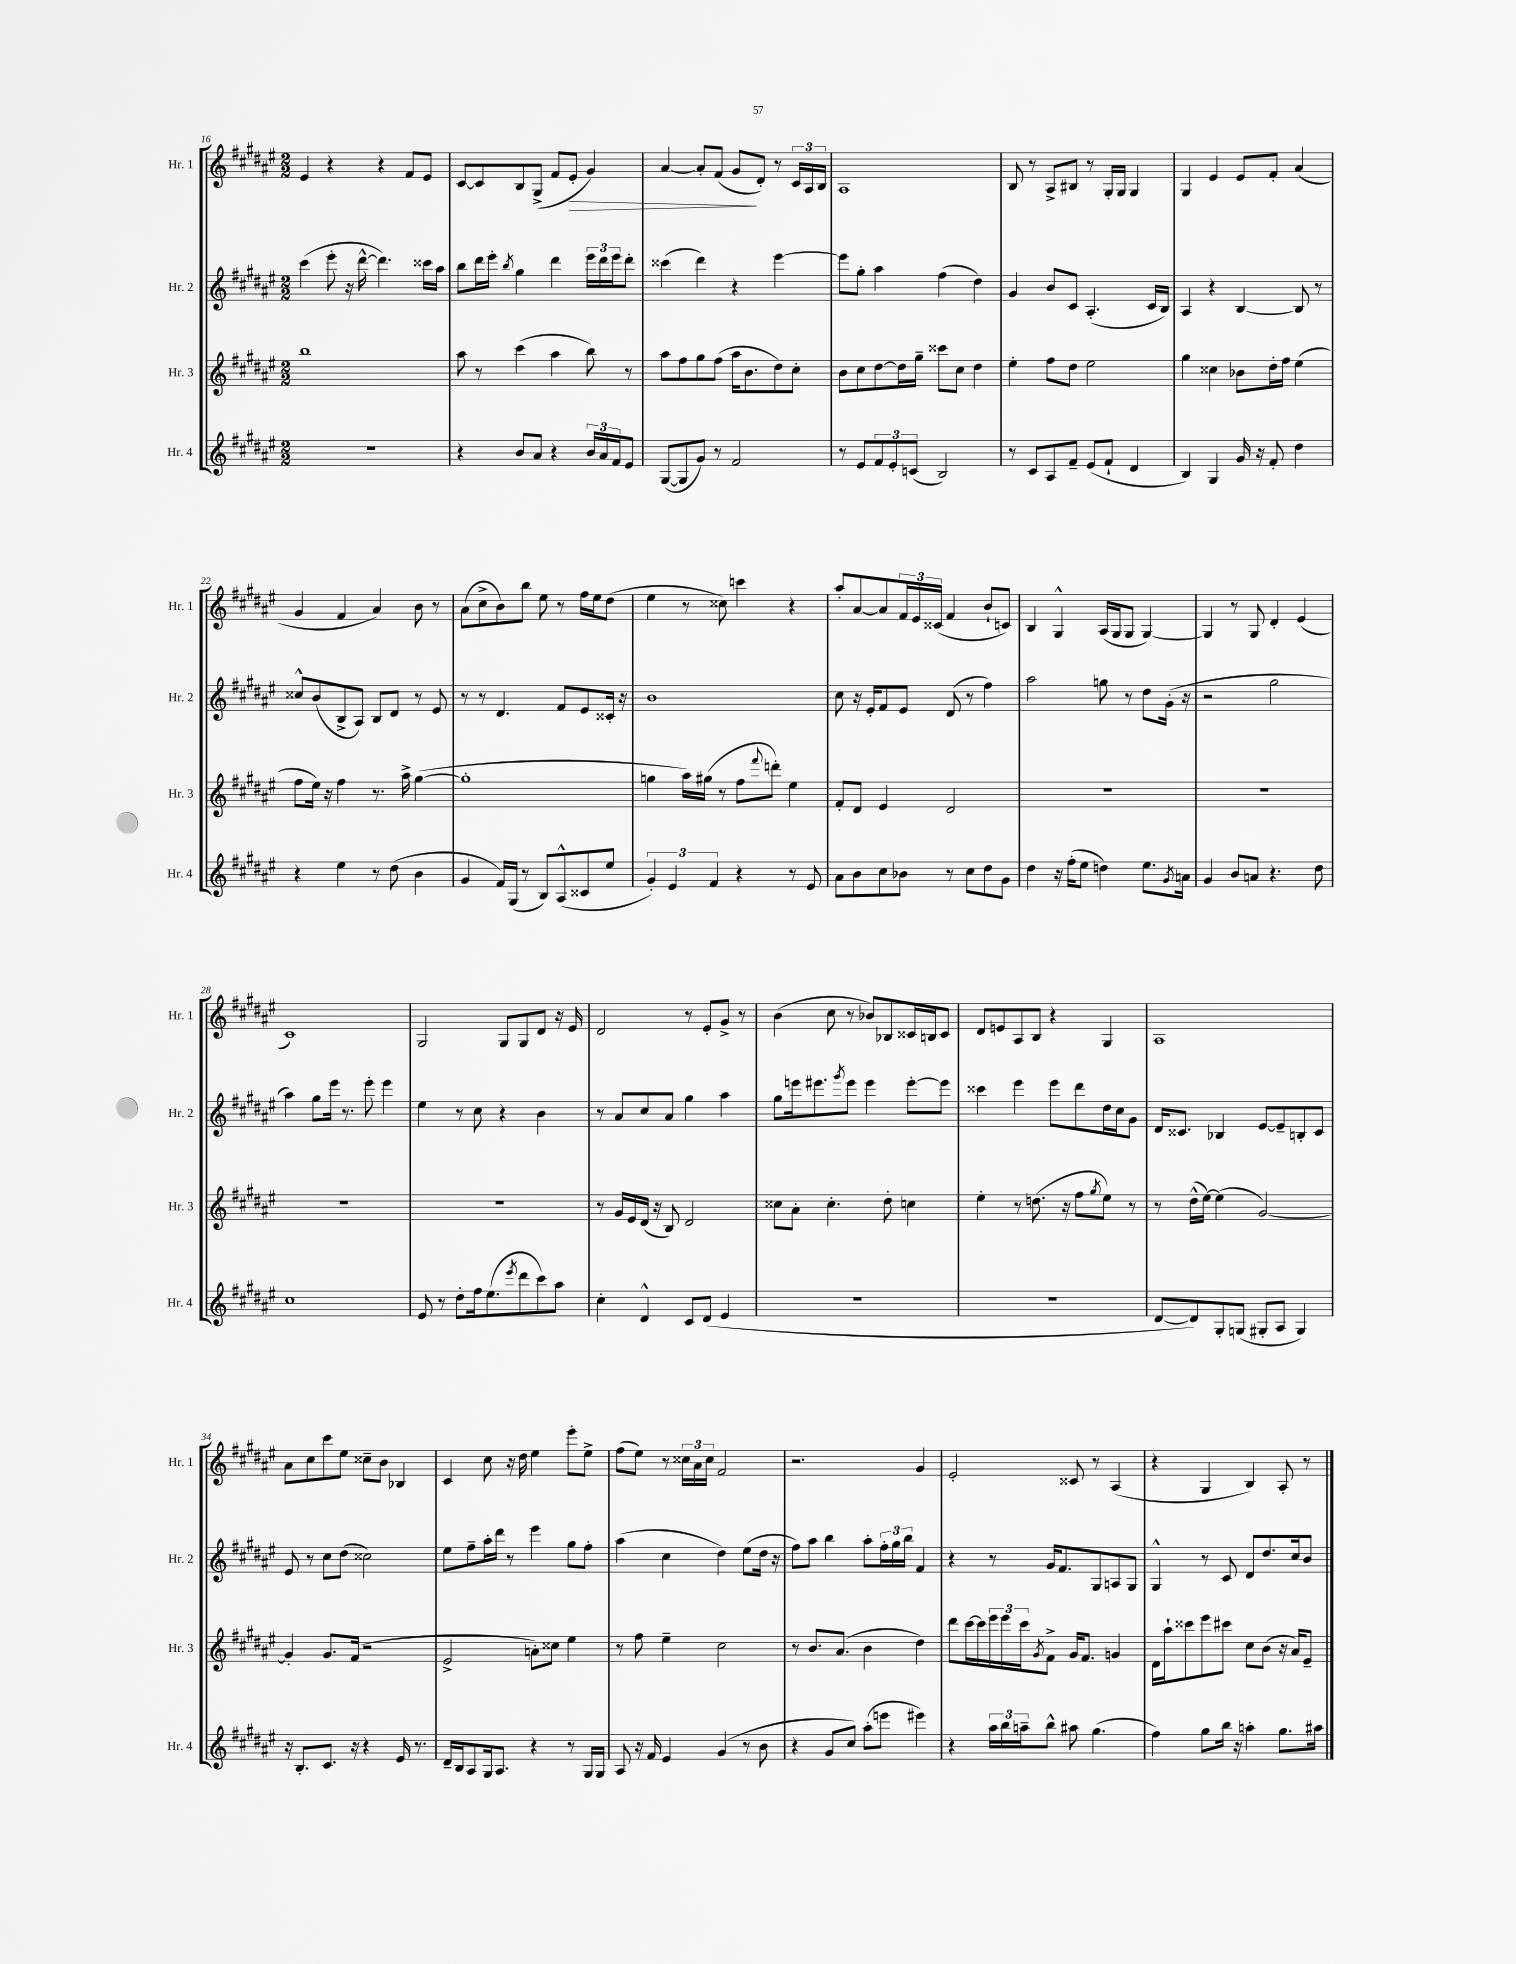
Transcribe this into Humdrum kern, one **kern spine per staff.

**kern	**kern	**kern	**kern	**dynam
*part4	*part3	*part2	*part1	*part1
*staff4	*staff3	*staff2	*staff1	*staff1
*I"Hr. 4	*I"Hr. 3	*I"Hr. 2	*I"Hr. 1	*
*I'Hr. 4	*I'Hr. 3	*I'Hr. 2	*I'Hr. 1	*
*clefG2	*clefG2	*clefG2	*clefG2	*
*k[f#c#g#d#a#e#]	*k[f#c#g#d#a#e#]	*k[f#c#g#d#a#e#]	*k[f#c#g#d#a#e#]	*
*M2/2	*M2/2	*M2/2	*M2/2	*
=16	=16	=16	=16	=16
1r	1bb	(4ccc#\	4e#/	.
.	.	8eee#'\	4r	.
.	.	16r	.	.
.	.	[16ddd#^^\	.	.
.	.	4.ddd#\])	4r	.
.	.	.	8f#/L	.
.	.	16ccc##X\LL	8e#/J	.
.	.	16aa#\JJ	.	.
=17	=17	=17	=17	=17
4r	8aa#\	8bb\L	[8c#/L	.
.	8r	16ddd#\L	8c#/]	.
.	.	16eee#'\JJ	.	.
.	.	8qbb/	.	.
8b/L	(4ccc#\	4gg#\	8B/	.
8a#/J	.	.	(8G#^/J	.
4r	4aa#\	4ddd#\	8f#/L	.
!	!	!	!	!LO:HP:b
.	.	.	8e#'/J	>
24b/LL	8bb\)	24eee#\LL	4g#/)	.
24a#/	.	24ddd#\	.	.
24f#/J	.	24eee#\J	.	.
8e#/J	8r	8ddd#'\J	.	.
=18	=18	=18	=18	=18
([8G#/L	8aa#\L	(4ccc##X\	[4a#/	.
8G#/]	8ff#\	.	.	.
8g#/J)	8gg#\	4ddd#\)	8a#'/L]	.
8r	(8ff#\J	.	(8f#/J	.
2f#/	16aa#\KL	4r	8g#/L	.
.	8.b\	.	.	.
.	.	.	8d#'/J)	]
.	8dd#\)	[4eee#\	8r	.
.	8cc#'\J	.	24c#/LL	.
.	.	.	24A#/	.
.	.	.	24B/JJ	.
=19	=19	=19	=19	=19
8r	8b\L	8eee#\L]	1A#	.
8e#/L	8cc#\	8gg#'\J	.	.
12f#/	[8dd#\	4aa#\	.	.
12e#'/	.	.	.	.
.	16dd#\L]	.	.	.
(12cn/J	.	.	.	.
.	16gg#~\JJ	.	.	.
2B/)	8ccc##X\L	(4ff#\	.	.
.	8cc#\J	.	.	.
.	4dd#\	4dd#\)	.	.
=20	=20	=20	=20	=20
8r	4ee#'\	4g#/	8B/	.
8c#/L	.	.	8r	.
8A#/	8ff#\L	8b/L	8A#^/L	.
8f#~/J	8dd#\J	8c#/J	8B#X/J	.
(8e#/L	2ee#\	(4.A#'/	8r	.
8f#`/J	.	.	16G#'/LL	.
.	.	.	16G#/JJ	.
4d#/	.	.	4G#/	.
.	.	16c#/LL	.	.
.	.	16B/JJ)	.	.
=21	=21	=21	=21	=21
4B/)	4gg#\	4A#/	4G#/	.
4G#/	4cc##X\	4r	4e#/	.
16g#/	8b-X\L	[4B/	8e#/L	.
16r	.	.	.	.
8f#'/	16dd#'\L	.	8f#'/J	.
.	16ff#\JJ	.	.	.
4dd#\	(4ee#\	8B/]	(4a#/	.
.	.	8r	.	.
!!LO:LB:g=z
=22	=22	=22	=22	=22
4r	8ff#\L	8cc##X^^/L	4g#/	.
.	16ee#\Jk)	(8b/	.	.
.	16r	.	.	.
4ee#\	4ff#\	8B^/	4f#/	.
.	.	8A#/J)	.	.
8r	8.r	8B/L	4a#/)	.
(8dd#\	.	8d#/J	.	.
.	16aa#^\	.	.	.
4b\	([4gg#\	8r	8b\	.
.	.	8e#/	8r	.
=23	=23	=23	=23	=23
4g#/	1gg#']	8r	(8a#\L	.
.	.	8r	8cc#^\	.
16f#/LL)	.	4.d#/	8b\)	.
(16G#/JJ	.	.	.	.
8r	.	.	8bb\J	.
8B/L)	.	.	8ee#\	.
(8A#^^/	.	8f#/L	8r	.
8c##X/	.	8e#/	16ff#\LL	.
.	.	.	16ee#\J	.
8ee#/J	.	16c##X'/Jk	(8dd#\J	.
.	.	16r	.	.
=24	=24	=24	=24	=24
6g#'/)	4ggn\	1b	4ee#\	.
6e#/	.	.	.	.
.	16aa#\LL)	.	8r	.
.	(16gg#X\JJ	.	.	.
6f#/	.	.	.	.
.	8r	.	8cc##X\)	.
4r	8ff#\L	.	4cccn\	.
.	8qqfff#/	.	.	.
.	8dddn'\J)	.	.	.
8r	4ee#\	.	4r	.
8e#/	.	.	.	.
=25	=25	=25	=25	=25
8a#\L	8f#'/L	8cc#\	8aa#'/L	.
8b\	8d#/J	16r	[8a#/	.
.	.	16e#'/KL	.	.
8cc#\	4e#/	8f#/	8a#/]	.
8b-X\J	.	8e#/J	24f#/L	.
.	.	.	24e#/	.
.	.	.	(24c##X/JJ	.
8r	2d#/	(8d#/	4f#/	.
8cc#\L	.	8r	.	.
8dd#\	.	4ff#\)	8b`/L	.
8g#\J	.	.	8cn/J)	.
=26	=26	=26	=26	=26
4dd#\	1r	2aa#\	4B/	.
16r	.	.	4G#^^/	.
(16ff#'\KL	.	.	.	.
8ee#\J	.	.	.	.
4ddn\)	.	8ggn\	(16A#/LL	.
.	.	.	16G#/J	.
.	.	8r	8G#/J	.
8.ee#\L	.	8dd#\L	[4G#/)	.
.	.	(16g#'\Jk	.	.
8qg#/	.	.	.	.
16an\Jk	.	16r	.	.
=27	=27	=27	=27	=27
4g#/	1r	2r	4G#/]	.
8b/L	.	.	8r	.
8an/J	.	.	8G#/	.
4.r	.	2gg#\	4d#'/	.
.	.	.	(4e#/	.
8dd#\	.	.	.	.
!!LO:LB:g=z
=28	=28	=28	=28	=28
1cc#	1r	4aa#\)	1c#)	.
.	.	8gg#\L	.	.
.	.	16eee#\Jk	.	.
.	.	8.r	.	.
.	.	8eee#'\	.	.
.	.	4eee#\	.	.
=29	=29	=29	=29	=29
8e#/	1r	4ee#\	2G#/	.
8r	.	.	.	.
8dd#'\L	.	8r	.	.
16ff#\k	.	8cc#\	.	.
(8.ee#\	.	.	.	.
.	.	4r	8G#/L	.
8qeee#/	.	.	.	.
8ddd#\	.	.	8G#/	.
8ccc#\)	.	4b\	8d#/J	.
8aa#\J	.	.	16r	.
.	.	.	16e#/	.
=30	=30	=30	=30	=30
4cc#'\	8r	8r	2d#/	.
.	16g#/LL	8a#/L	.	.
.	16e#/	.	.	.
4d#^^/	(16d#/JJ	8cc#/	.	.
.	16r	.	.	.
.	8B/)	8a#/J	.	.
8c#/L	2d#/	4gg#\	8r	.
(8d#/J	.	.	8e#'/L	.
4e#/	.	4aa#\	8g#^/J	.
.	.	.	8r	.
=31	=31	=31	=31	=31
1r	8cc##X\L	8gg#\L	(4b\	.
.	8a#'\J	16eeen\k	.	.
.	.	8.eee#X\	.	.
.	4.cc##'\	.	8cc#\	.
.	.	8qggg#/	.	.
.	.	8eee#\J	8r	.
.	.	4eee#\	8b-X/L)	.
.	8dd#'\	.	8B-X/	.
.	4ccn\	[8eee#'\L	16c##X/L	.
.	.	.	16Bn/J	.
.	.	8eee#\J]	8c##/J	.
=32	=32	=32	=32	=32
1r	4ee#'\	4ccc##X\	8d#/L	.
.	.	.	8en/	.
.	8r	4eee#\	8A#/	.
.	(8.ddn\	.	8B/J	.
.	.	8eee#\L	4r	.
.	16r	.	.	.
.	8ff#\L	8ddd#\	.	.
.	8qgg#/	.	.	.
.	8ee#\J)	16dd#\L	4G#/	.
.	.	16cc#\J	.	.
.	8r	8g#\J	.	.
=33	=33	=33	=33	=33
[8d#/L	8r	16d#/KL	1A#	.
.	.	8.c##X/J	.	.
8d#/])	(16dd#^^\LL	.	.	.
.	[16ee#\JJ)	.	.	.
8G#'/	(4ee#\]	4B-X/	.	.
(8Gn/J	.	.	.	.
8G#X'/L	[2g#/)	[8e#/L	.	.
8A#/J	.	8e#~/]	.	.
4G#/)	.	8Bn'/	.	.
.	.	8c##/J	.	.
!!LO:LB:g=z
=34	=34	=34	=34	=34
16r	4g#'/]	8e#/	8a#\L	.
8.B'/L	.	.	.	.
.	.	8r	8cc#\	.
8.c#/J	8.g#/L	8cc#\L	8ccc#\	.
.	.	(8dd#\J	8ee#\J	.
16r	(16f#/Jk	.	.	.
4r	2r	2cc##X\)	8cc##X~\L	.
.	.	.	8b\J	.
16e#/	.	.	4B-X/	.
8.r	.	.	.	.
=35	=35	=35	=35	=35
16d#~/LL	2e#^/	8ee#\L	4c#/	.
16B/J	.	.	.	.
8A#/	.	8ff#~\	.	.
16G#/k	.	16aa#'\L	8cc#\	.
8.A#/J	.	16ddd#\JJ	.	.
.	.	8r	16r	.
.	.	.	16dd#\	.
4r	8an'\L)	4eee#\	4ee#\	.
.	8cc##X\J	.	.	.
8r	4ee#\	8gg#\L	8eee#'\L	.
16G#/LL	.	8ff#'\J	8ee#^\J	.
16G#/JJ	.	.	.	.
=36	=36	=36	=36	=36
8A#/	8r	(4aa#\	(8ff#\L	.
16r	8ff#\	.	8ee#\J)	.
16f#/	.	.	.	.
4e#/	4ee#~\	4cc#\	8r	.
.	.	.	24cc##X\LL	.
.	.	.	24a#\	.
.	.	.	24cc##\JJ	.
(4g#/	2cc#\	4dd#\)	2f#/	.
8r	.	(8ee#\L	.	.
8b\	.	16dd#\Jk	.	.
.	.	16r	.	.
=37	=37	=37	=37	=37
4r	8r	8ff#\L)	2.r	.
.	8.b/L	8aa#\J	.	.
8g#/L	.	4bb\	.	.
.	(8.a#/J	.	.	.
8cc#/J)	.	.	.	.
(8aa#'\L	4b\	8aa#'\L	.	.
8eeen\J	.	24ff#'\L	.	.
.	.	24gg#\	.	.
.	.	24bb\JJ	.	.
4eee#X\)	4dd#\)	4f#/	4g#/	.
=38	=38	=38	=38	=38
4r	8ddd#\L	4r	2e#'/	.
.	[16ccc#\L	.	.	.
.	16ccc#\]	.	.	.
24aa#\LL	24eee#\	8r	.	.
24bb\	24eee#\	.	.	.
24aan~\J	24ccc#\J	.	.	.
.	8qg#/	.	.	.
8bb^^\J	8f#^\J	16g#/KL	.	.
.	.	8.f#/	.	.
8aa#X\	16g#/KL	.	8c##X/	.
.	8.f#/J	.	.	.
(4.gg#\	.	8G#/	8r	.
.	4gn/	8An/	(4A#/	.
.	.	8G#/J	.	.
=39	=39	=39	=39	=39
4ff#\)	16d#\LL	4G#^^/	4r	.
.	16aa#`\J	.	.	.
.	8ccc##X\	.	.	.
8gg#\L	8eee#\	8r	4G#/	.
16bb\Jk	8ccc#X\J	8c#/	.	.
16r	.	.	.	.
4aan'\	8cc#\L	8d#/L	4B/)	.
.	(8b\J	8.dd#/	.	.
8.gg#\L	16r	.	8A#'/	.
.	16a#/KL)	16cc#/k	.	.
.	8e#~/J	8b/J	8r	.
16aa#X\Jk	.	.	.	.
==	==	==	==	==
*-	*-	*-	*-	*-
